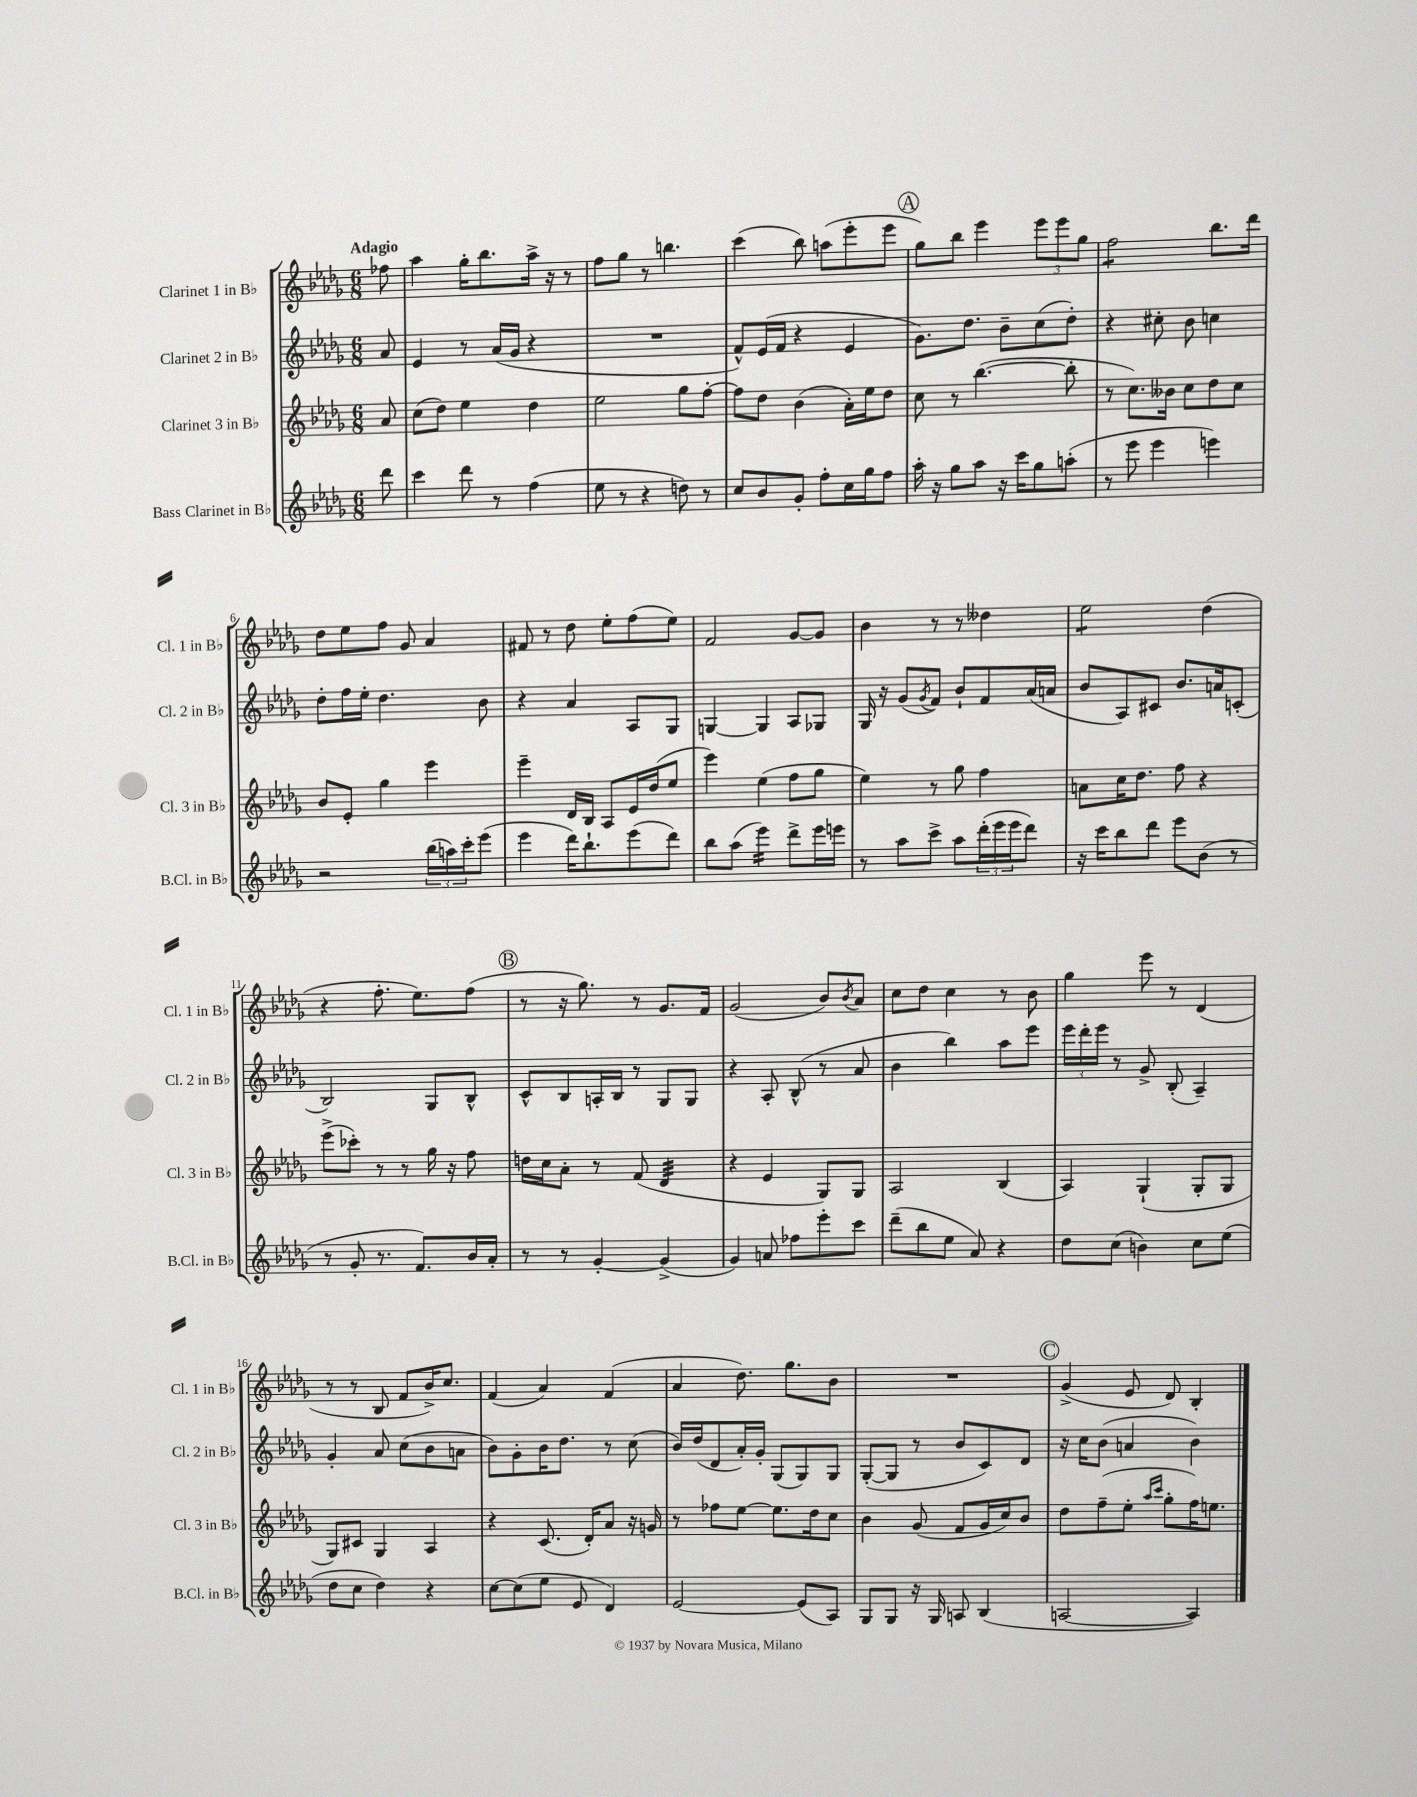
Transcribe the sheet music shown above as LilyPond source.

<<
\new StaffGroup <<
\new Staff = "s0" \with { instrumentName = "Clarinet 1 in Bb" shortInstrumentName = "Cl. 1 in Bb" } {
    \clef treble \key des \major \numericTimeSignature \time 6/8 \partial 8 \tempo "Adagio"
    fes''8 |
    aes''4 ges''16-. bes''8. aes''16-> r16 r8 |
    f''8 ges''8 r8 b''4. |
    c'''4( bes''8) a''8( ees'''8-. ees'''8 |
    \mark \markup { \circle "A" } ges''8) bes''8 ees'''4 \tuplet 3/2 { ees'''8 ees'''8 ges''8 } |
    f''2:8 bes''8. des'''16 |
    des''8 ees''8 f''8 ges'8 aes'4 |
    fis'8 r8 des''8 ees''8-. f''8( ees''8) |
    f'2 ges'8~ ges'8 |
    bes'4 r8 r8 deses''4 |
    ees''2:8 des''4( |
    r4 f''8.-. ees''8.) f''8( |
    \mark \markup { \circle "B" } r8 r16 ges''8.) r8 ges'8. f'16 |
    ges'2( bes'8) \acciaccatura { bes'8 } aes'8 |
    c''8 des''8 c''4 r8 bes'8 |
    ges''4 ees'''8 r8 des'4( |
    r8 r8 bes8 f'8 bes'16->) c''8. |
    f'4( aes'4) f'4( |
    aes'4 des''8.) ges''8. bes'8 |
    R2. |
    \mark \markup { \circle "C" } ges'4->( ees'8 des'8) bes4-. \bar "|." |
}
\new Staff = "s1" \with { instrumentName = "Clarinet 2 in Bb" shortInstrumentName = "Cl. 2 in Bb" } {
    \clef treble \key des \major \numericTimeSignature \time 6/8 \partial 8
    aes'8 |
    ees'4 r8 aes'16( ges'16 r4 |
    R2. |
    f'8-^) ees'16( f'16 r4 ees'4 |
    \mark \markup { \circle "A" } ges'8.) des''8. bes'8-- c''8( des''8-.) |
    r4 cis''8-. bes'8 c''4 |
    des''8-. f''16 ees''16-. des''4. bes'8 |
    r4 aes'4 aes8 ges8 |
    g4~ g4 aes8 ges8 |
    ges16 r16 ges'8( \acciaccatura { ges'8 } f'8) bes'8-! f'8 aes'16( a'16 |
    bes'8 aes8) cis'8 bes'8. a'16 c'8-.( |
    bes2) ges8 bes8-^ |
    \mark \markup { \circle "B" } c'8-^ bes8 a16-. bes16 r8 ges8 ges8 |
    r4 aes8-. bes8-^( r8 aes'8 |
    bes'4 bes''4) aes''8 ees'''8 |
    \tuplet 3/2 { ees'''16 des'''16-. ees'''16 } r8 ges'8-> bes8-.( aes4--) |
    ges'4-. aes'8 c''8( bes'8 a'8 |
    bes'8) ges'8-. bes'16 des''8. r8 c''8( |
    bes'16) des''16( des'8 aes'16-.) ges'16-. ges8( ges8) ges8 |
    ges8~-.( ges8 r8 bes'8 c'8) des'8 |
    \mark \markup { \circle "C" } r16 c''16 bes'8( a'4 bes'4) \bar "|." |
}
\new Staff = "s2" \with { instrumentName = "Clarinet 3 in Bb" shortInstrumentName = "Cl. 3 in Bb" } {
    \clef treble \key des \major \numericTimeSignature \time 6/8 \partial 8
    aes'8 |
    c''8( des''8) ees''4 des''4 |
    ees''2 ges''8 f''8~-. |
    f''8 des''8 bes'4( aes'16-.) ees''16 des''8 |
    \mark \markup { \circle "A" } c''8 r8 bes''4.~( bes''8-. |
    r8 c''8.) beses'16 c''8 des''8 c''8 |
    bes'8 ees'8-. ges''4 ees'''4 |
    ees'''4-- des'16 bes16 aes8 ees'16 des''16( ees''8 |
    ees'''4) ees''4( f''8 ges''8 |
    ees''4) r8 ges''8 f''4 |
    a'8 c''16 des''8. f''8 r4 |
    ees'''8->( ces'''8-.) r8 r8 ges''16 r16 f''8 |
    \mark \markup { \circle "B" } d''16 c''16 aes'8-. r8 f'8( des'4:32 |
    r4 ees'4 ges8) ges8 |
    aes2 bes4( |
    aes4) ges4-!( ges8-. ges8 |
    ges8) cis'8 ges4 aes4 |
    r4 c'8.( des'16-.) aes'8 r16 g'16 |
    r8 fes''8 ees''8~ ees''8. des''16 c''8 |
    bes'4 ges'8( f'8 ges'16 c''16) bes'8 |
    \mark \markup { \circle "C" } des''8 f''8--( ees''8-. \grace { aes''16 c'''16 } ges''8-. f''16) e''8. \bar "|." |
}
\new Staff = "s3" \with { instrumentName = "Bass Clarinet in Bb" shortInstrumentName = "B.Cl. in Bb" } {
    \clef treble \key des \major \numericTimeSignature \time 6/8 \partial 8
    des'''8 |
    c'''4 des'''8 r8 f''4( |
    ees''8 r8 r4 d''8) r8 |
    c''8 bes'8 ges'8-. f''8-. c''16 ges''16 f''8 |
    \mark \markup { \circle "A" } aes''16-. r16 ges''8 aes''8 r16 c'''16 ges''8 a''8-.( |
    r8 ees'''8 ees'''4 e'''4) |
    r2 \tuplet 3/2 { bes''16( a''16) c'''16-. } ees'''8( |
    ees'''4 des'''16) bes''8.-! ees'''8( des'''8) |
    bes''8 aes''8( ees'''4:16) des'''8-> ees'''16 e'''16 |
    r8 aes''8 c'''8-> aes''8 \tuplet 3/2 { des'''16-.( ees'''16 ees'''16 } des'''8) |
    r16 c'''16 bes''8 des'''8 ees'''8 bes'8( r8 |
    r8 ges'8-. r8. f'8.) bes'16 aes'16-. |
    \mark \markup { \circle "B" } r8 r8 ges'4~-. ges'4->( |
    ges'4) a'8 fes''8 ees'''8-. c'''8 |
    des'''8--( bes''8 ees''8 aes'8) r4 |
    des''8 c''8( b'4) c''8 ees''8( |
    des''8 c''8 des''4) r4 |
    c''8~ c''8( ees''8 ees'8 des'4) |
    ees'2~ ees'8( aes8) |
    ges8 ges8 r16 ges16 a8 bes4( |
    \mark \markup { \circle "C" } a2~ a4) \bar "|." |
}
>>
>>
